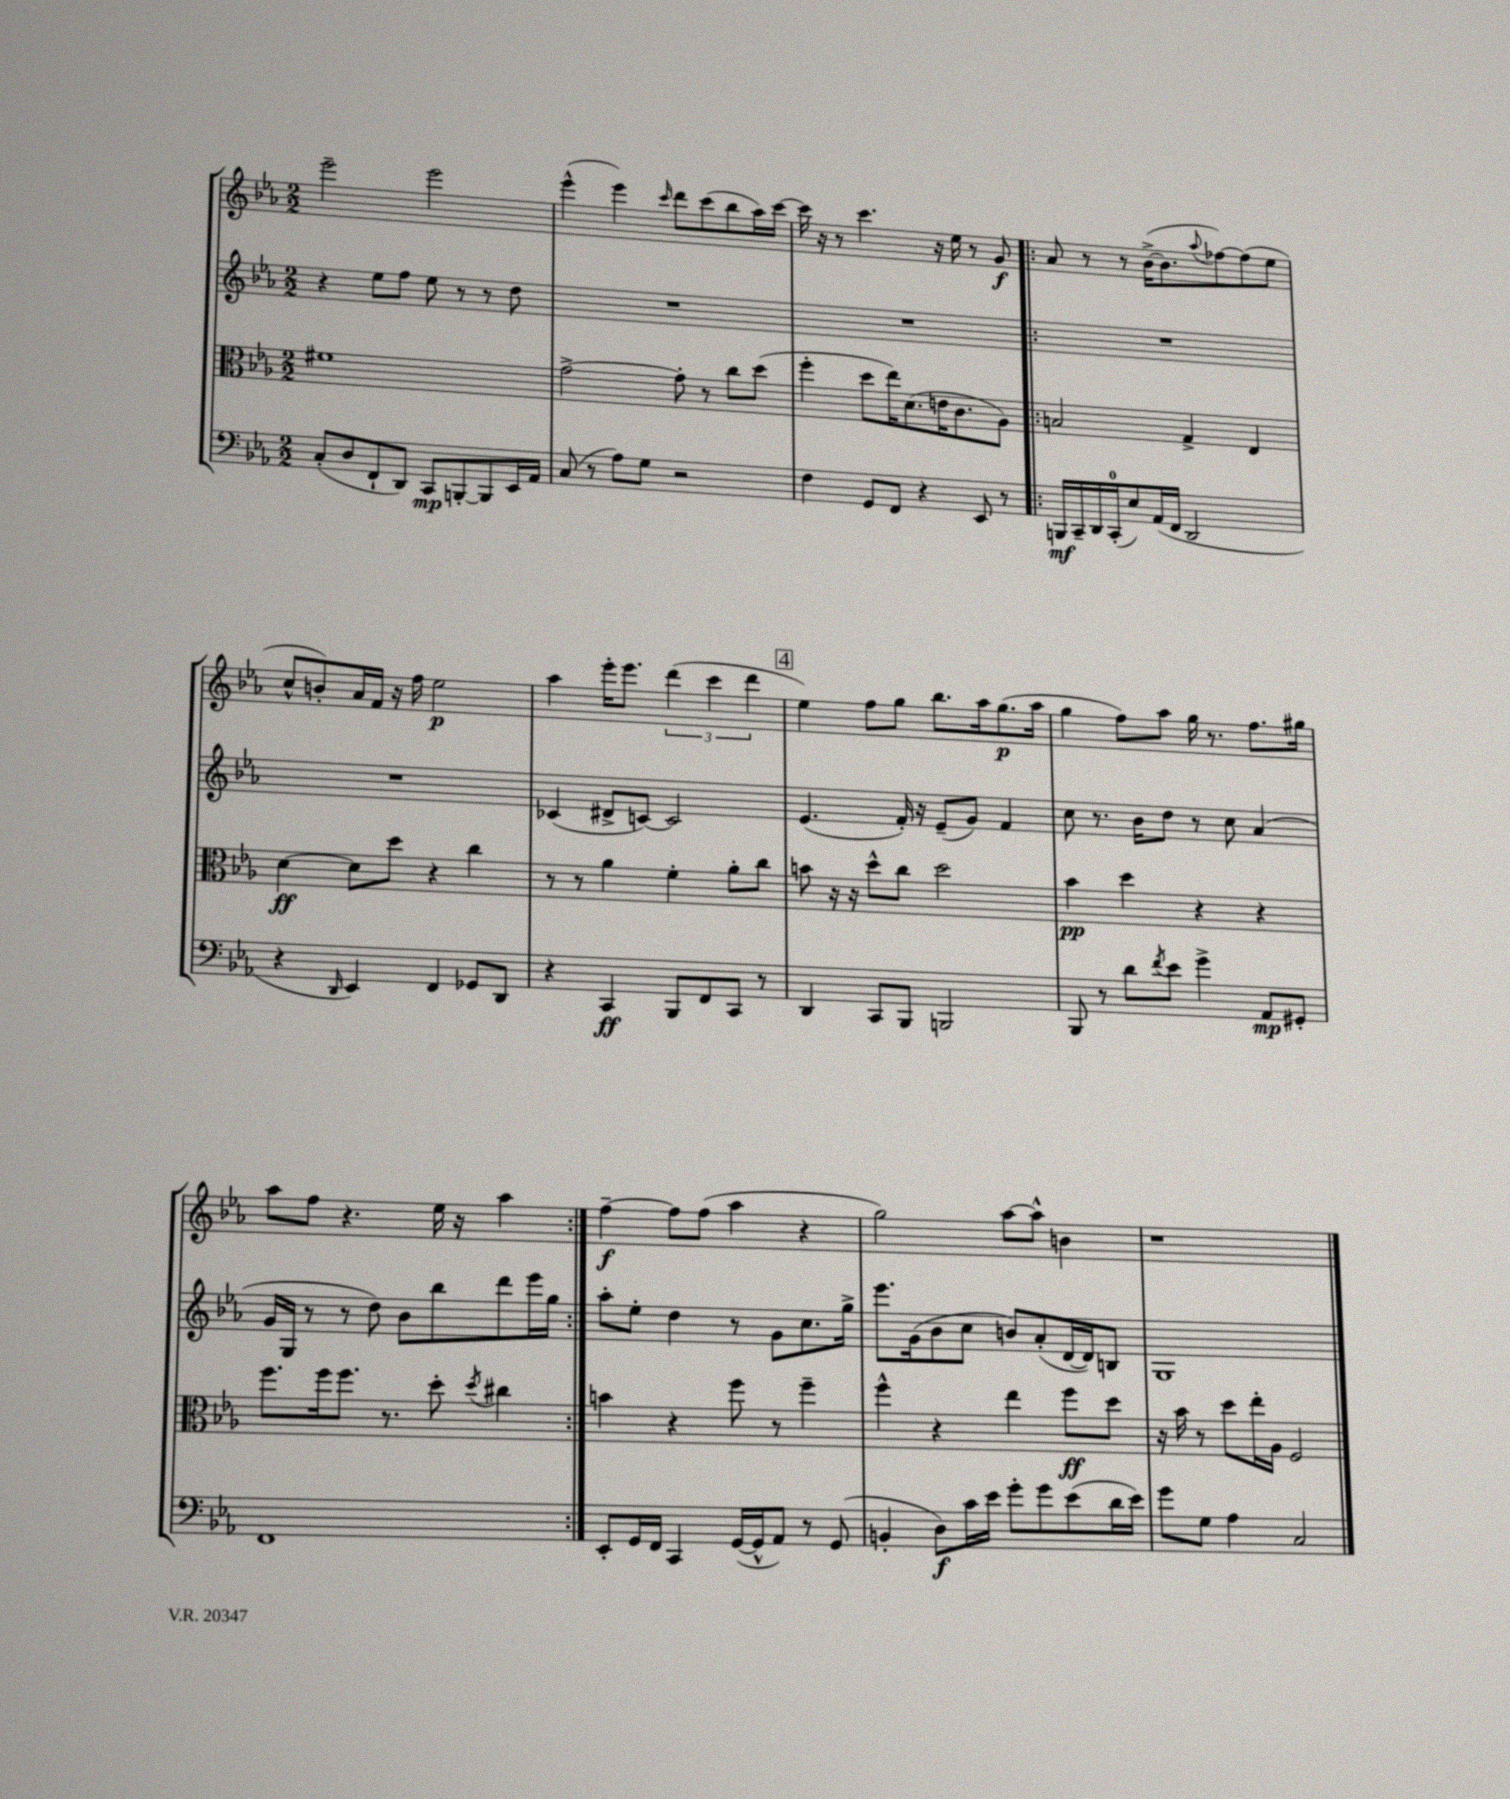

**kern	**kern	**kern	**kern
*staff4	*staff3	*staff2	*staff1
*clefF4	*clefC3	*clefG2	*clefG2
*k[b-e-a-]	*k[b-e-a-]	*k[b-e-a-]	*k[b-e-a-]
*M2/2	*M2/2	*M2/2	*M2/2
(8C'	1f#	4r	2eee-~
8D	.	.	.
8FF`	.	8ee-	.
8DD)	.	8ff	.
8CC	.	8ee-	2eee-
[8BBB'	.	8r	.
8BBB]	.	8r	.
16EE-	.	8dd	.
16AA-	.	.	.
=	=	=	=
(8C	[2g^	1r	(4eee-^^
8r	.	.	.
8A-)	.	.	4eee-)
8G	.	.	.
.	.	.	16qqccc
2r	8g']	.	8ddd
.	8r	.	(8ccc
.	8cc	.	8bb-
.	(8dd	.	16aa-)
.	.	.	[16ccc
=	=	=	=
4F	4ff'	1r	16ccc]
.	.	.	16r
.	.	.	8r
8GG	8dd	.	4.ccc
8FF	16ee-)	.	.
.	(8.d	.	.
4r	.	.	.
.	16e	.	16r
.	8.c	.	16ee-
8EE-	.	.	8r
8r	8A-)	.	8g
=!|:	=!|:	=!|:	=!|:
16BBB	2B	1r	8a-
16CC~	.	.	.
16DD	.	.	8r
(16CC'	.	.	.
8E-)	.	.	8r
(16AA-	.	.	([16b-^
16FF	.	.	8.b-]
2DD	4G^	.	.
.	.	.	8qqaa-
.	.	.	[8ff-)
.	4E-	.	(8ff-]
.	.	.	8ee-
=	=	=	=
4r	[4d	1r	8cc^^
.	.	.	8b')
16qqDD	.	.	.
4EE-)	8d]	.	16a-
.	.	.	16f
.	8dd	.	16r
.	.	.	16ff
4FF	4r	.	2ee-
8GG-	4cc	.	.
8DD	.	.	.
=	=	=	=
4r	8r	(4c-	4aa-
.	8r	.	.
4CC	4a-	8d#^	16eee-'
.	.	.	8.eee-
.	.	[8c)	.
8BBB-	4f'	2c]	(6ddd
8FF	.	.	.
.	.	.	6ccc
8CC	8a-'	.	.
.	.	.	6ddd
8r	8cc	.	.
=	=	=	=
4DD	8b	(4.e-	4ee-)
.	16r	.	.
.	16r	.	.
8CC	8dd^^	.	8ff
8BBB-	8cc	16f')	8gg
.	.	16r	.
2BBB	2dd	(8e-~	8.bb-
.	.	8g)	.
.	.	.	16aa-
.	.	4f	(8.gg
.	.	.	16aa-
=	=	=	=
8BBB-	4b-	8cc	4gg
8r	.	8.r	.
8d	4dd	.	8ff)
.	.	16b-	.
8qf	.	.	.
8e-	.	8dd	8aa-
4g^	4r	8r	16gg
.	.	.	8.r
.	.	8cc	.
8AA-	4r	(4a-	8.ff
8GG#'	.	.	.
.	.	.	16gg#
=	=	=	=
1FF	8.ff	16g	8aa-
.	.	16G	.
.	.	8r	8ff
.	16ff	.	.
.	8.ff	8r	4.r
.	.	8dd)	.
.	8.r	.	.
.	.	8b-	.
.	8dd'	8bb-	16ee-
.	.	.	16r
.	8qdd	.	.
.	4cc#	8ddd	4aa-
.	.	16eee-	.
.	.	16gg	.
=:|!	=:|!	=:|!	=:|!
8EE-'	4b	8aa-'	[4ff~
16GG	.	8ee-'	.
16FF	.	.	.
4CC	4r	4dd	8ff]
.	.	.	(8ff
([16GG	8ff	8r	4aa-
16GG^^]	.	.	.
8AA-)	8r	8g	.
8r	4ff~	8.cc	4r
(8GG	.	.	.
.	.	16gg^	.
=	=	=	=
4BB'	4ff^^	8.eee-	2gg)
.	.	(16g	.
8D)	4r	8b-	.
16c	.	8cc	.
16e-	.	.	.
8g'	4ee-	8b)	[8aa-
8g	.	(8a-'	8aa-^^]
(8e-	8ff	[16d	4b
.	.	16d])	.
16d	8dd	8B	.
16e-)	.	.	.
=	=	=	=
8g	16r	1G	1r
.	16b-	.	.
8G	8r	.	.
4A-	8dd	.	.
.	16ee-'	.	.
.	16A-	.	.
2C	2F	.	.
==	==	==	==
*-	*-	*-	*-
